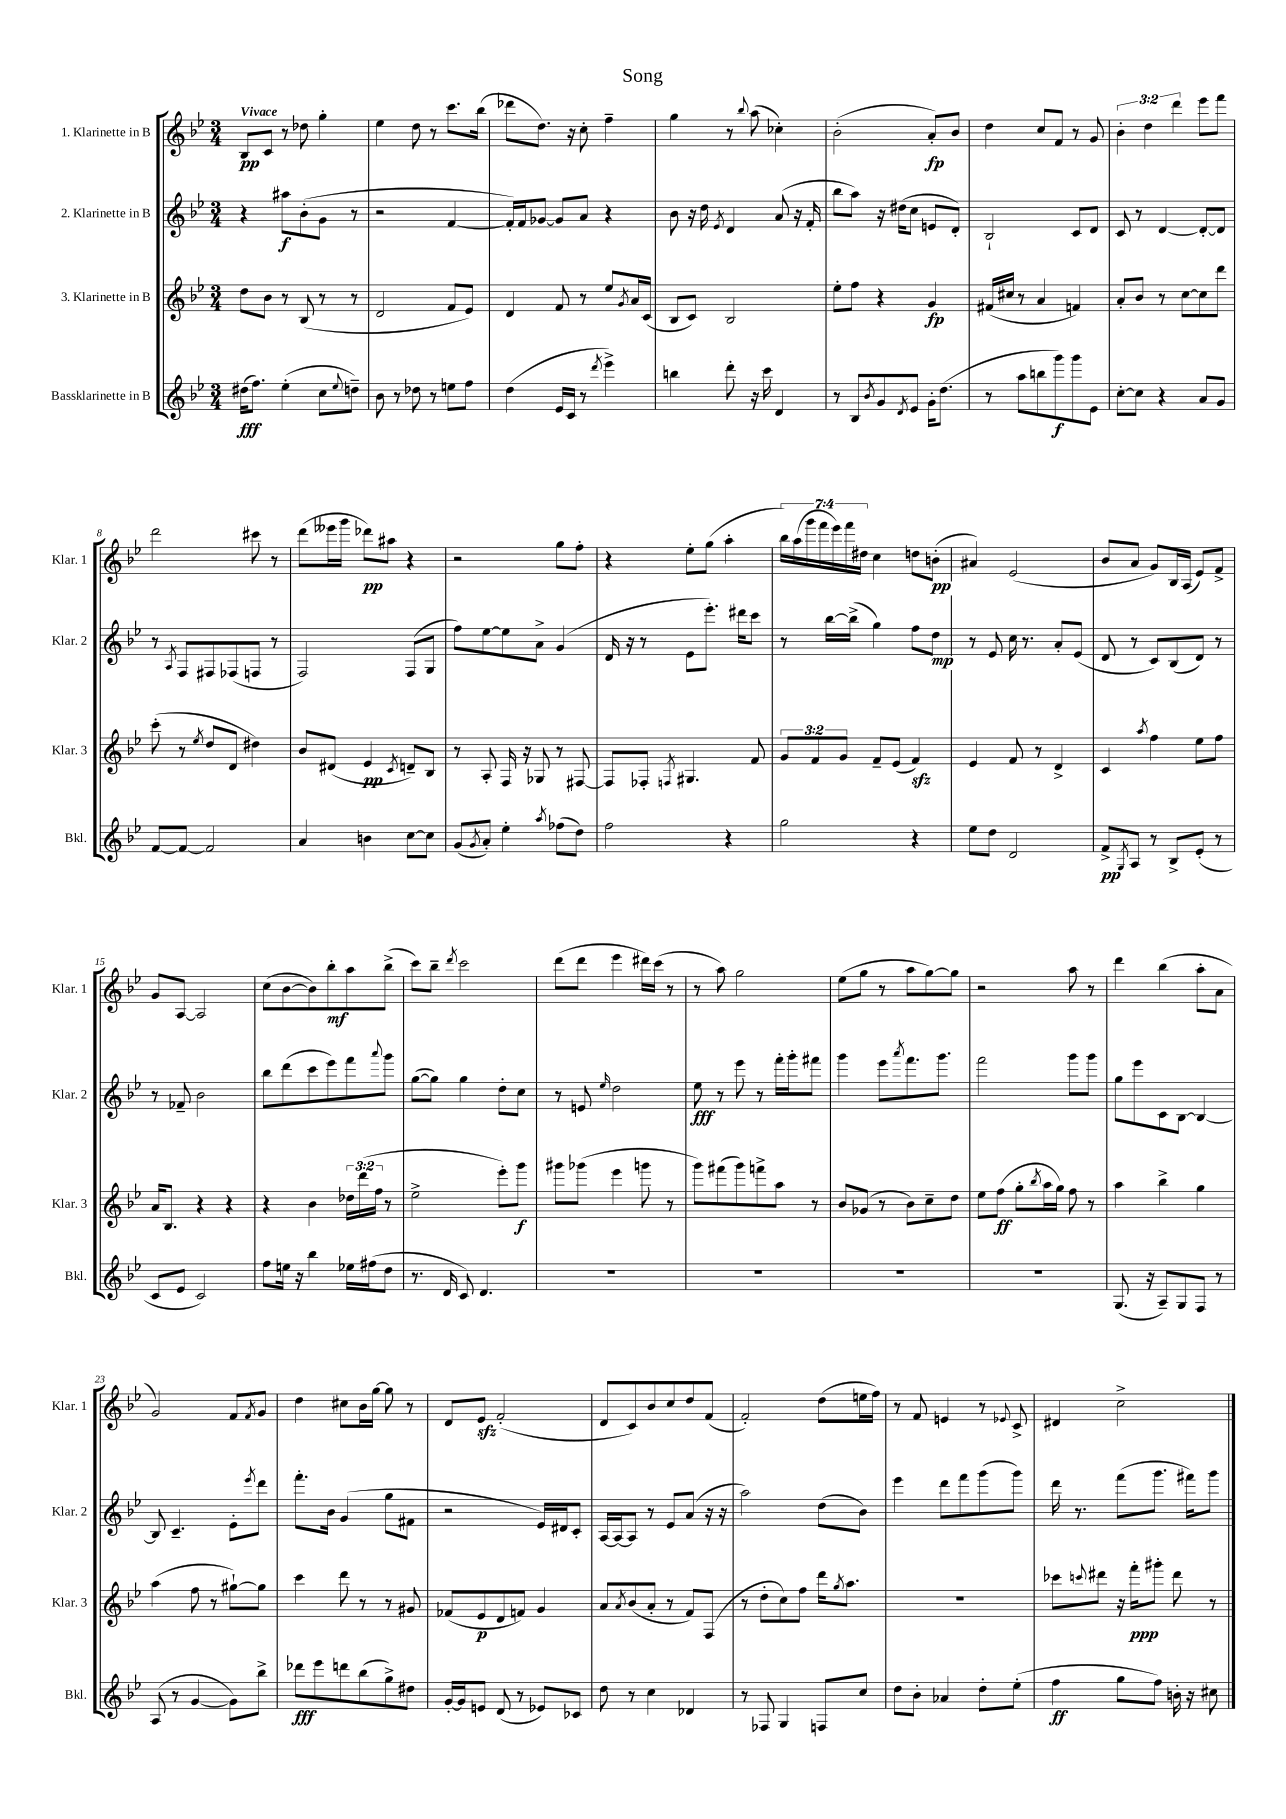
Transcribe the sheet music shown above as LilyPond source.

\header { title = "Song" }
<<
\new StaffGroup <<
\new Staff = "s0" \with { instrumentName = "1. Klarinette in B" shortInstrumentName = "Klar. 1" } {
    \clef treble \key bes \major \numericTimeSignature \time 3/4 \override Staff.TupletNumber.text = #tuplet-number::calc-fraction-text \tempo "Vivace"
    bes8\pp c'8 r8 des''8 g''4-. |
    ees''4 d''8 r8 c'''8. bes''16( |
    des'''8 d''8.) r16 c''8-. f''4-- |
    g''4 r8 \appoggiatura { bes''8 } a''8( ces''4-.) |
    bes'2-.( a'8-.\fp) bes'8 |
    d''4 c''8 f'8 r8 g'8 |
    \tuplet 3/2 { bes'4-. d''4 d'''4 } ees'''8 f'''8 |
    d'''2 cis'''8 r8 |
    d'''8( eeses'''16 g'''16 des'''8\pp) ais''8 r4 |
    r2 g''8 f''8-. |
    r4 ees''8-. g''8( a''4-. |
    \tuplet 7/4 { bes''16) a''16( g'''16 f'''16 ees'''16) f'''16 dis''16 } c''4 d''8 b'8-.\pp( |
    ais'4) ees'2( |
    bes'8 a'8 g'8) bes16 a16( ees'8) f'8-> |
    g'8 a8~ a2 |
    c''8( bes'8~ bes'8) bes''8-.\mf a''8 bes''8->( |
    c'''8) bes''8-- \acciaccatura { d'''8 } c'''2 |
    d'''8( d'''8 ees'''4 dis'''16) c'''16( r8 |
    r8 a''8) g''2 |
    ees''8( g''8 r8 a''8 g''8~) g''8 |
    r2 a''8 r8 |
    d'''4 bes''4( a''8-. a'8 |
    g'2) f'8 \acciaccatura { f'8 } g'8 |
    d''4 cis''8 bes'16 g''16~ g''8 r8 |
    d'8 ees'8\sfz f'2-.( |
    d'8 c'8) bes'8 c''8 d''8 f'8( |
    f'2-.) d''8( e''16 f''16) |
    r8 f'8 e'4 r8 \appoggiatura { ees'8 } c'8-> |
    dis'4 c''2-> \bar "|." |
}
\new Staff = "s1" \with { instrumentName = "2. Klarinette in B" shortInstrumentName = "Klar. 2" } {
    \clef treble \key bes \major \numericTimeSignature \time 3/4
    r4 ais''8\f bes'8-.( g'8 r8 |
    r2 f'4~ |
    f'16-.) f'16 ges'8~ ges'8 a'8 r4 |
    bes'8 r16 d''16 \acciaccatura { ees'8 } d'4 a'8( r16 f'16-. |
    bes''8 a''8) r16 dis''16( c''8 e'8 d'8-.) |
    bes2-! c'8 d'8 |
    c'8 r8 d'4~ d'8~-. d'8 |
    r8 \acciaccatura { a8 } f8 fis8 fes8( f8 r8 |
    f2) f8( g8 |
    f''8) ees''8~ ees''8 a'8-> g'4( |
    d'16 r16 r8 ees'8 ees'''8.-.) dis'''16 c'''8 |
    r8 bes''16~ bes''16->( g''4) f''8 d''8\mp |
    r8 ees'8 c''16 r8. a'8-. ees'8( |
    d'8 r8 c'8) bes8( d'8) r8 |
    r8 fes'8-- bes'2 |
    bes''8 d'''8( c'''8 ees'''8) f'''8 \appoggiatura { a'''8 } g'''8 |
    g''8~( g''8) g''4 d''8-. c''8 |
    r8 e'8 \grace { ees''16 } d''2 |
    ees''8\fff r8 ees'''8 r8 f'''16-. g'''16-. fis'''8 |
    g'''4 ees'''8 \acciaccatura { a'''8 } f'''8. g'''8. |
    f'''2 g'''8 g'''8 |
    g''8 ees'''8 c'8 bes8~ bes4~ |
    bes8 c'4.-- ees'8-. \acciaccatura { ees'''8 } d'''8 |
    f'''8.-. bes'16 g'4( g''8 fis'8 |
    r2 ees'16) dis'16 c'8-. |
    a16~ a16~ a8 r8 ees'8 a'8( r16 r16 |
    a''2) d''8( bes'8) |
    ees'''4 d'''8 f'''8 g'''8( g'''8) |
    d'''16 r8. f'''8( g'''8. fis'''16) g'''8 \bar "|." |
}
\new Staff = "s2" \with { instrumentName = "3. Klarinette in B" shortInstrumentName = "Klar. 3" } {
    \clef treble \key bes \major \numericTimeSignature \time 3/4 \override Staff.TupletNumber.text = #tuplet-number::calc-fraction-text
    d''8 bes'8 r8 bes8( r8 r8 |
    d'2 f'8 ees'8) |
    d'4 f'8 r8 ees''8 \acciaccatura { g'8 } a'16 c'16( |
    bes8 c'8) bes2 |
    ees''8-. f''8 r4 g'4\fp |
    fis'16( cis''16 r8 a'4 f'4) |
    a'8-. bes'8 r8 c''8~ c''8 d'''8 |
    c'''8-.( r8 \acciaccatura { ees''8 } d''8 d'8 dis''4) |
    bes'8 dis'8( ees'4\pp \acciaccatura { c'8 } d'8--) bes8 |
    r8 a8-. f16 r16 ges8 r8 fis8~ |
    fis8 fes8-. \acciaccatura { f8 } gis4. f'8 |
    \tuplet 3/2 { g'8 f'8 g'8 } f'8-- ees'8( f'4\sfz) |
    ees'4 f'8 r8 d'4-> |
    c'4 \acciaccatura { a''8 } f''4 ees''8 f''8 |
    a'16 bes8. r4 r4 |
    r4 bes'4 \tuplet 3/2 { des''16 d'''16( f''16 } r8 |
    ees''2-> ees'''8-.) g'''8\f |
    gis'''8 ges'''8( ees'''4 g'''8 r8 |
    g'''8) fis'''8( g'''8) f'''8-> a''8 r8 |
    bes'8 ges'8( r8 bes'8) c''8-- d''8 |
    ees''8 f''8\ff( g''8-. \acciaccatura { bes''8 } a''16 g''16) f''8 r8 |
    a''4 bes''4-> g''4 |
    a''4( f''8 r8 gis''8~-!) gis''8 |
    c'''4 d'''8 r8 r8 gis'8 |
    fes'8( ees'8\p d'8 f'8) g'4 |
    a'8 \acciaccatura { a'8 } bes'8( a'8-. r8 f'8) f8( |
    r8 d''8-. c''8) f''8 d'''16 \acciaccatura { g''8 } a''8. |
    R2. |
    ces'''8 \appoggiatura { c'''8 } dis'''8 r16 f'''16-.\ppp gis'''8-. dis'''8 r8 \bar "|." |
}
\new Staff = "s3" \with { instrumentName = "Bassklarinette in B" shortInstrumentName = "Bkl." } {
    \clef treble \key bes \major \numericTimeSignature \time 3/4
    dis''16\fff( f''8.) ees''4-.( c''8 \appoggiatura { ees''8 } d''8--) |
    bes'8 r8 des''8 r8 e''8 f''8 |
    d''4( ees'16 c'16 r8 \acciaccatura { d'''8 } ees'''4->) |
    b''4 d'''8-. r16 c'''16 d'4 |
    r8 bes8 \acciaccatura { bes'8 } g'8 \acciaccatura { d'8 } ees'8 g'16-. d''8.( |
    r8 a''8 b''8 g'''8\f) g'''8 ees'8 |
    c''8~-. c''8 r4 a'8 g'8 |
    f'8~ f'8~ f'2 |
    a'4 b'4 c''8~ c''8 |
    g'8( \acciaccatura { g'8 } a'8-.) ees''4-. \acciaccatura { a''8 } fes''8( d''8) |
    f''2 r4 |
    g''2 r4 |
    ees''8 d''8 d'2 |
    f'8->\pp \acciaccatura { g8 } a8 r8 bes8-> ees'8-.( r8 |
    c'8 ees'8 c'2) |
    f''8 e''16 r16 bes''4 ees''16 fis''16( d''8 |
    r8. d'16 c'8) d'4. |
    R2. |
    R2. |
    R2. |
    R2. |
    g8.( r16 a8--) g8 f8 r8 |
    a8( r8 g'4~ g'8) bes''8-> |
    des'''8\fff ees'''8 d'''8 bes''8( g''8->) dis''8 |
    g'16~-. g'16 e'8 d'8( r8 ees'8) ces'8 |
    d''8 r8 c''4 des'4 |
    r8 fes8 g4 f8 c''8 |
    d''8 bes'8-. aes'4 d''8-. ees''8-.( |
    f''4\ff g''8 f''8) b'16-. r16 cis''8 \bar "|." |
}
>>
>>
